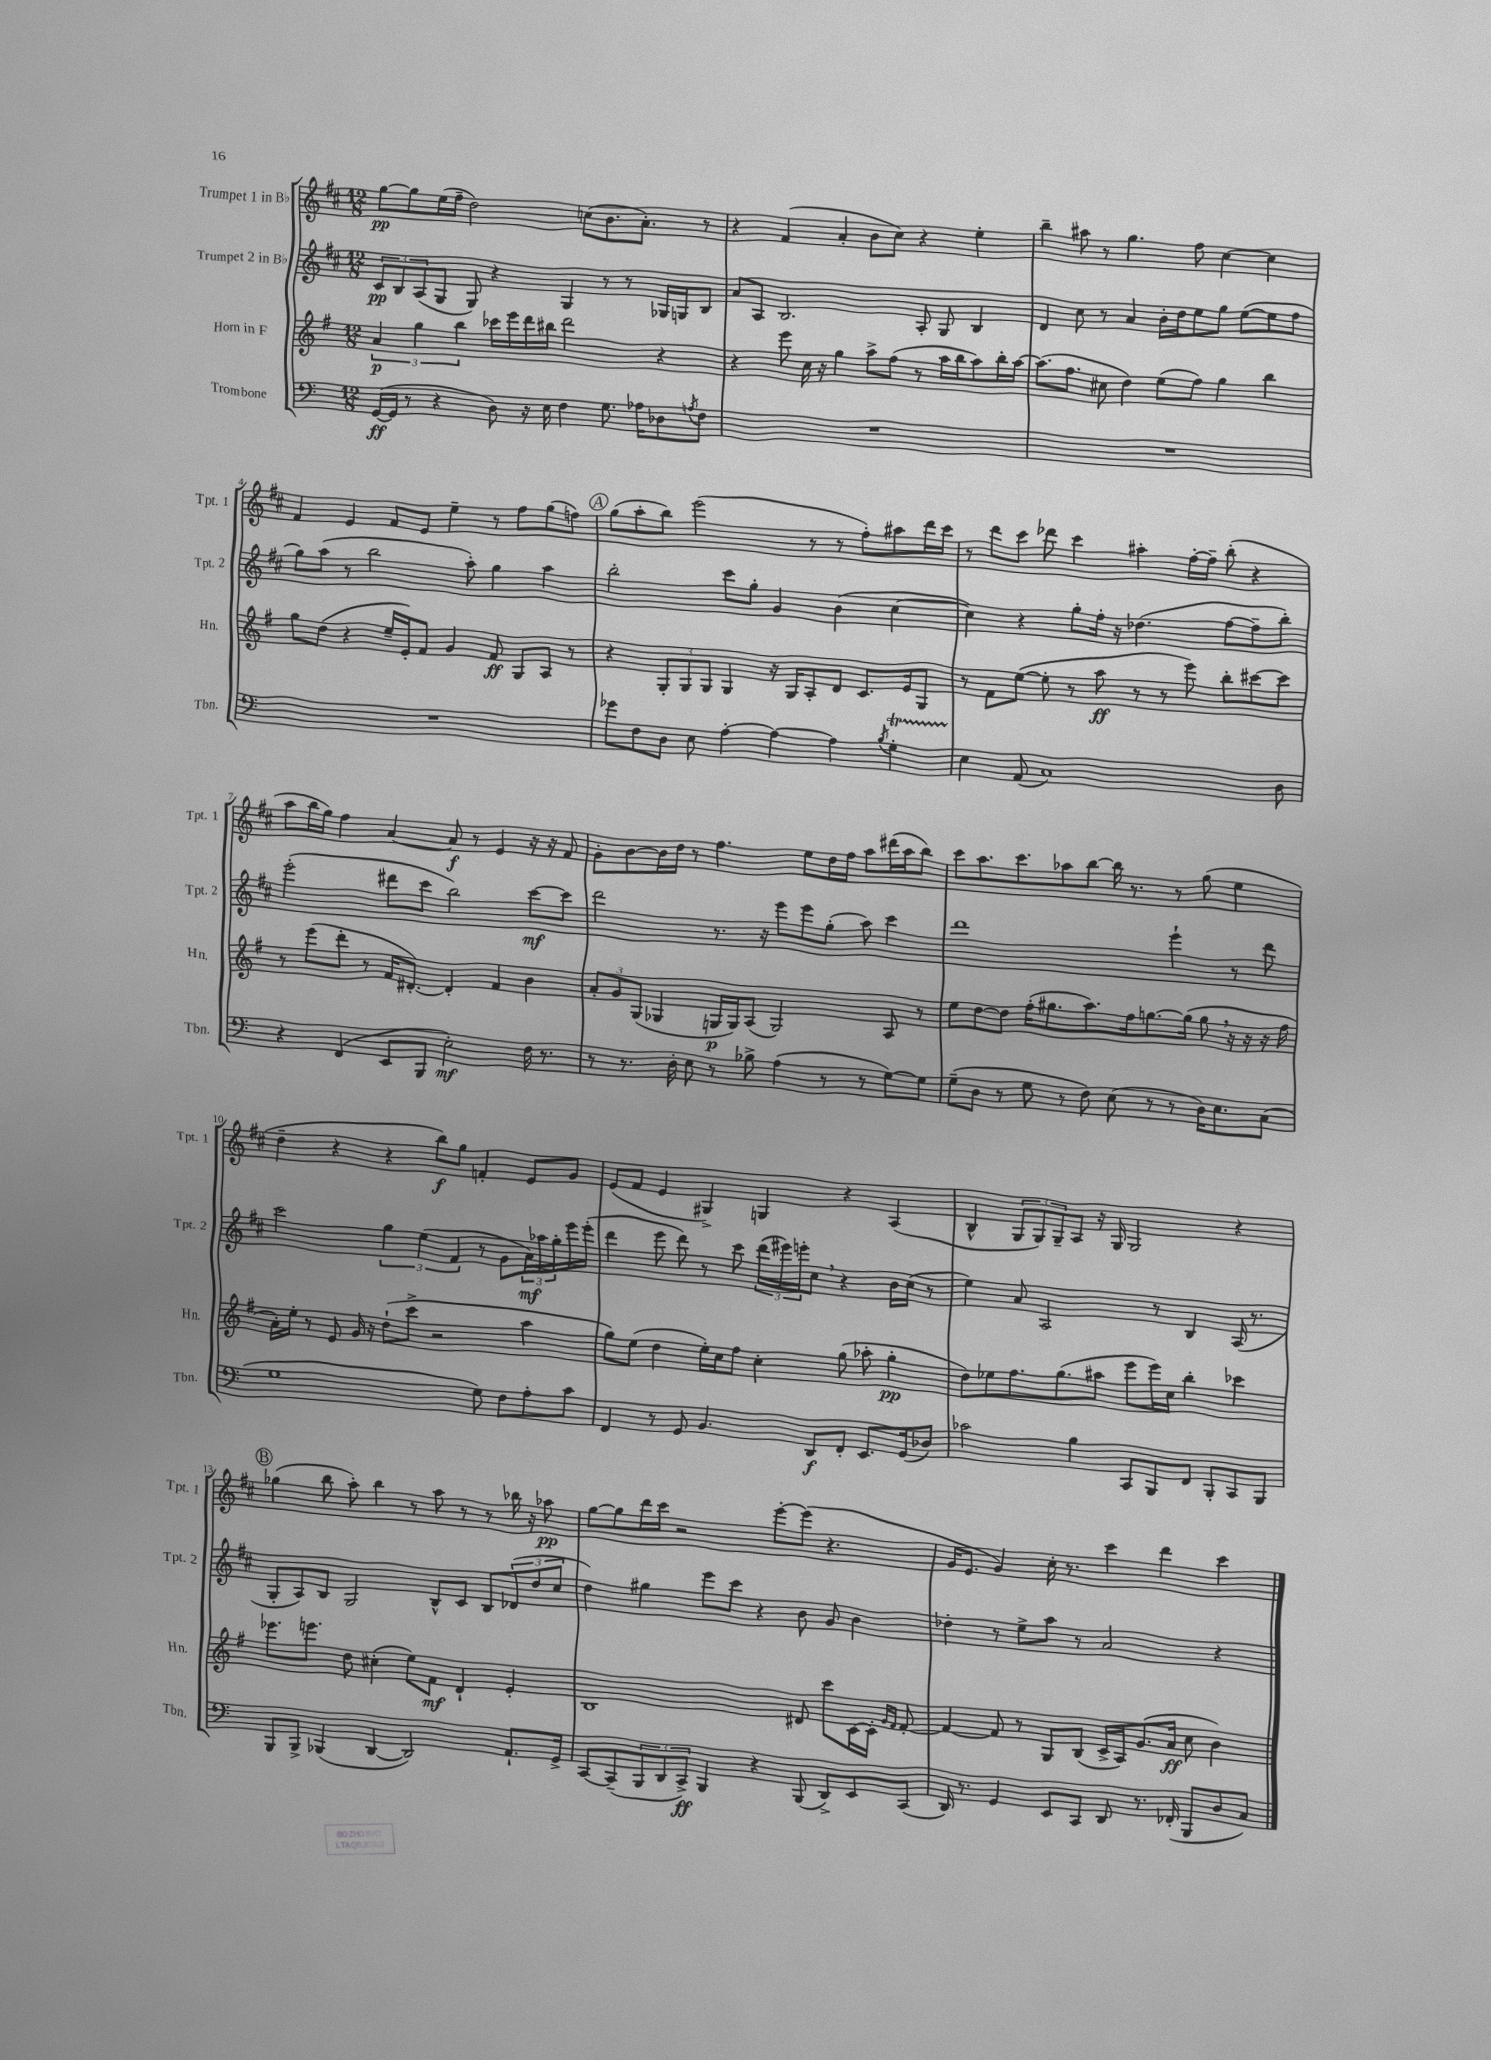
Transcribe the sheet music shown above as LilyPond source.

<<
\new StaffGroup <<
\new Staff = "s0" \with { instrumentName = "Trumpet 1 in Bb" shortInstrumentName = "Tpt. 1" } {
    \clef treble \key d \major \numericTimeSignature \time 12/8
    g''8~\pp g''8 e''16( fis''16-- d''2) c''8( b'8. a'8.-.) r8 |
    r4 fis'4( a'4-. b'8 cis''8) r4 e''4-. |
    b''4-- ais''8 r8 g''4. fis''8 cis''4~ cis''4 |
    fis'4 e'4 fis'8 e'8 e''4-- r8 fis''8 g''8( f''8) |
    \mark \markup { \circle "A" } g''8( a''8-. b''8) e'''2( r8 r8 fis''8-.) ais''8 d'''16 cis'''16 |
    r8 d'''8 cis'''8 des'''8 cis'''4 ais''4-. fis''16~-. fis''16-- b''8-.( r4 |
    a''8 b''16 g''16) fis''4 a'4~ a'8\f r8 e'4 r16 r16 fis'8 |
    g'8-. b'8~ b'16 d''16 r8 fis''4. e''8 d''16 fis''16 a''8 dis'''16( a''16 b''8) |
    cis'''8 a''8. cis'''8. aes''8 b''8~ b''16 r8. r8 g''8( e''4 |
    d''4-- r4 r4 b''8\f) g''8 f'4-. e'8 g'8 |
    e'8( fis'8 e'4 gis4->) g4 r4 a4( |
    b4-^ \tuplet 3/2 { g8 g8) g8-- } a8 r16 g16 g2 r4 |
    \mark \markup { \circle "B" } ges''4( b''8 a''8-.) b''4 r8 a''8 r8 r8 bes''16 r16 aes''8\pp |
    g''8~ g''8 d'''16 cis'''16 r2 e'''8~-. e'''8( r4. |
    g'16 e'8. g'4) cis''16-. r8. cis'''4 d'''4 cis'''4 \bar "|." |
}
\new Staff = "s1" \with { instrumentName = "Trumpet 2 in Bb" shortInstrumentName = "Tpt. 2" } {
    \clef treble \key d \major \numericTimeSignature \time 12/8
    \tuplet 3/2 { cis'8\pp b8 a8( } g8 g8) r4 g4 r8 r8 ges16 g16 b8 |
    a'8 a8 b2. a8-. g8 b4 |
    d'4 cis''8 r8 a'4 b'16-. d''16 e''8 g''8 e''8~( e''8 fis''8 |
    g''8) a''8( r8 b''2 a''8-.) g''4 a''4 |
    \mark \markup { \circle "A" } b''2-. cis'''8 g''8-. g'4 b'4( cis''4~ |
    cis''4) r4 g''8-. fis''16-. r16 des''4.( fis''8~ fis''8-- b''8-.) |
    e'''2-.( dis'''8 cis'''8 b''2) cis'''8~\mf cis'''8 |
    d'''2 r8. r16 e'''8 e'''8 g''8-.( a''8) cis'''4 |
    d'''1 e'''4-! r8 d'''8 |
    cis'''2 \tuplet 3/2 { g''4 e''4( fis'4 } r8 g'8 \tuplet 3/2 { a'16\mf) aes''16 g''16-. } e'''16 e'''16-.( |
    d'''4 e'''8 d'''8) r8 cis'''8 \tuplet 3/2 { d'''16( eis'''16) e'''16-. } cis''8 \breathe r4 b'16 cis''16( r8 |
    e''4) a'8 a2 r8 b4 a16( r8. |
    \mark \markup { \circle "B" } g8-. a8) b8 g2 b8-^ cis'8 b8 \tuplet 3/2 { des'8( d''8 cis''8 } |
    d''4) gis''4 e'''8 cis'''8 r4 b'8 g'8 b'4 |
    des''4-. r8 e''8-> a''8 r8 a'2 r4 \bar "|." |
}
\new Staff = "s2" \with { instrumentName = "Horn in F" shortInstrumentName = "Hn." } {
    \clef treble \key g \major \numericTimeSignature \time 12/8
    \tuplet 3/2 { a'4\p g''4 b''4 } ces'''16 e'''16 d'''16 bis''16 d'''2 r4 |
    r4 e'''8 c''16 r16 g''4 a''8-> fis''8( r8 a''16 b''16 a''8) b''16-. a''16~ |
    a''8.( fis''8. cis''8 d''4) e''8( fis''8) g''4 b''4 |
    g''8 d''8( r4 e''16-- e'16-.) fis'8 g'4 fis'8\ff g8 a8 r8 |
    \mark \markup { \circle "A" } r4 \tuplet 3/2 { g8-. g8 g8 } g4 r16 g16 a8-. d'8 c'8. e'16 g8 |
    r8 fis'8 e''8~( e''8-. r8 a''8\ff r8 r8 e'''8) b''8-. cis'''8~ cis'''8 |
    r8 e'''8( d'''8-. r8 fis'16 dis'8.~-.) dis'4-. fis'4 b'4 |
    \tuplet 3/2 { a'8-. g'8 g8( } ges4 g16\p g16) a8( g2) a8 r8 |
    e''8 d''8~ d''8 fis''16-.( gis''8. a''8.) fis''16 g''8.~ g''16( g''8 \breathe r16 r16 r16 fis''16 |
    a'16-.) e''16-. r8 e'8 g'16 r16 d''8-!( c'''8-> r2 a''4 |
    g''8) e''8( d''4 e''16-.) c''16 fis''8 c''4-. g''8( aes''8-. g''4-.\pp |
    d''8) ees''8 fis''8. g''8.( ais''8 e'''8 e'''16) c''16 b''4-. ces'''4 |
    \mark \markup { \circle "B" } ees'''8. e'''8. d''8 cis''4-.( e''8) fis'8\mf d'4-! e'4-. |
    b1 dis'8 c'''8 c'16~ c'16-. \grace { g'16 fis'16 } fis'8~-. |
    fis'4~ fis'8 r8 g8 b8( c'16-> a16) g'8.( a'16\ff c''8 b'4) \bar "|." |
}
\new Staff = "s3" \with { instrumentName = "Trombone" shortInstrumentName = "Tbn." } {
    \clef bass \key c \major \numericTimeSignature \time 12/8
    g,16~\ff( g,16 r8 r4 d8) r16 e16 f4 g8. aes16 des8 \acciaccatura { a8 } f8 |
    R1. |
    R1. |
    R1. |
    \mark \markup { \circle "A" } ges'8 f8 d8 e8 a4~-. a4~ a4 \acciaccatura { b8 } g4-.\startTrillSpan |
    e4\stopTrillSpan a,8( c1) d8 |
    r4 f,4( e,8 b,,8 e2-.\mf) f16 r8. |
    r8 r8. d16-. e8 r8 bes8-> a4( r8 r8 g8~) g8 |
    g8--( d8 r8 g8 r8 f8) e8( r8 r8 d16) e8. c8( |
    g1 g8) f8 a8-. c'8 |
    f,4 r8 g,8 b,4. d,8\f f,8-. e,8. g,16( des8) |
    ces'2 b4 c,8 b,,8 f,8 b,,8-. c,8 b,,8 |
    \mark \markup { \circle "B" } b,,8 b,,8-> bes,,4( d,4~ d,2) a,8.-! g,16-> |
    c,8~ c,8--( \tuplet 3/2 { b,,8 d,8 c,8->\ff) } b,,4 r4 b,,8( d,8->) e,8 c,8( |
    d,16) r8. g,4 e,8 c,8 d,8 r8. fes,16-.( b,,8 d8 c8) \bar "|." |
}
>>
>>
